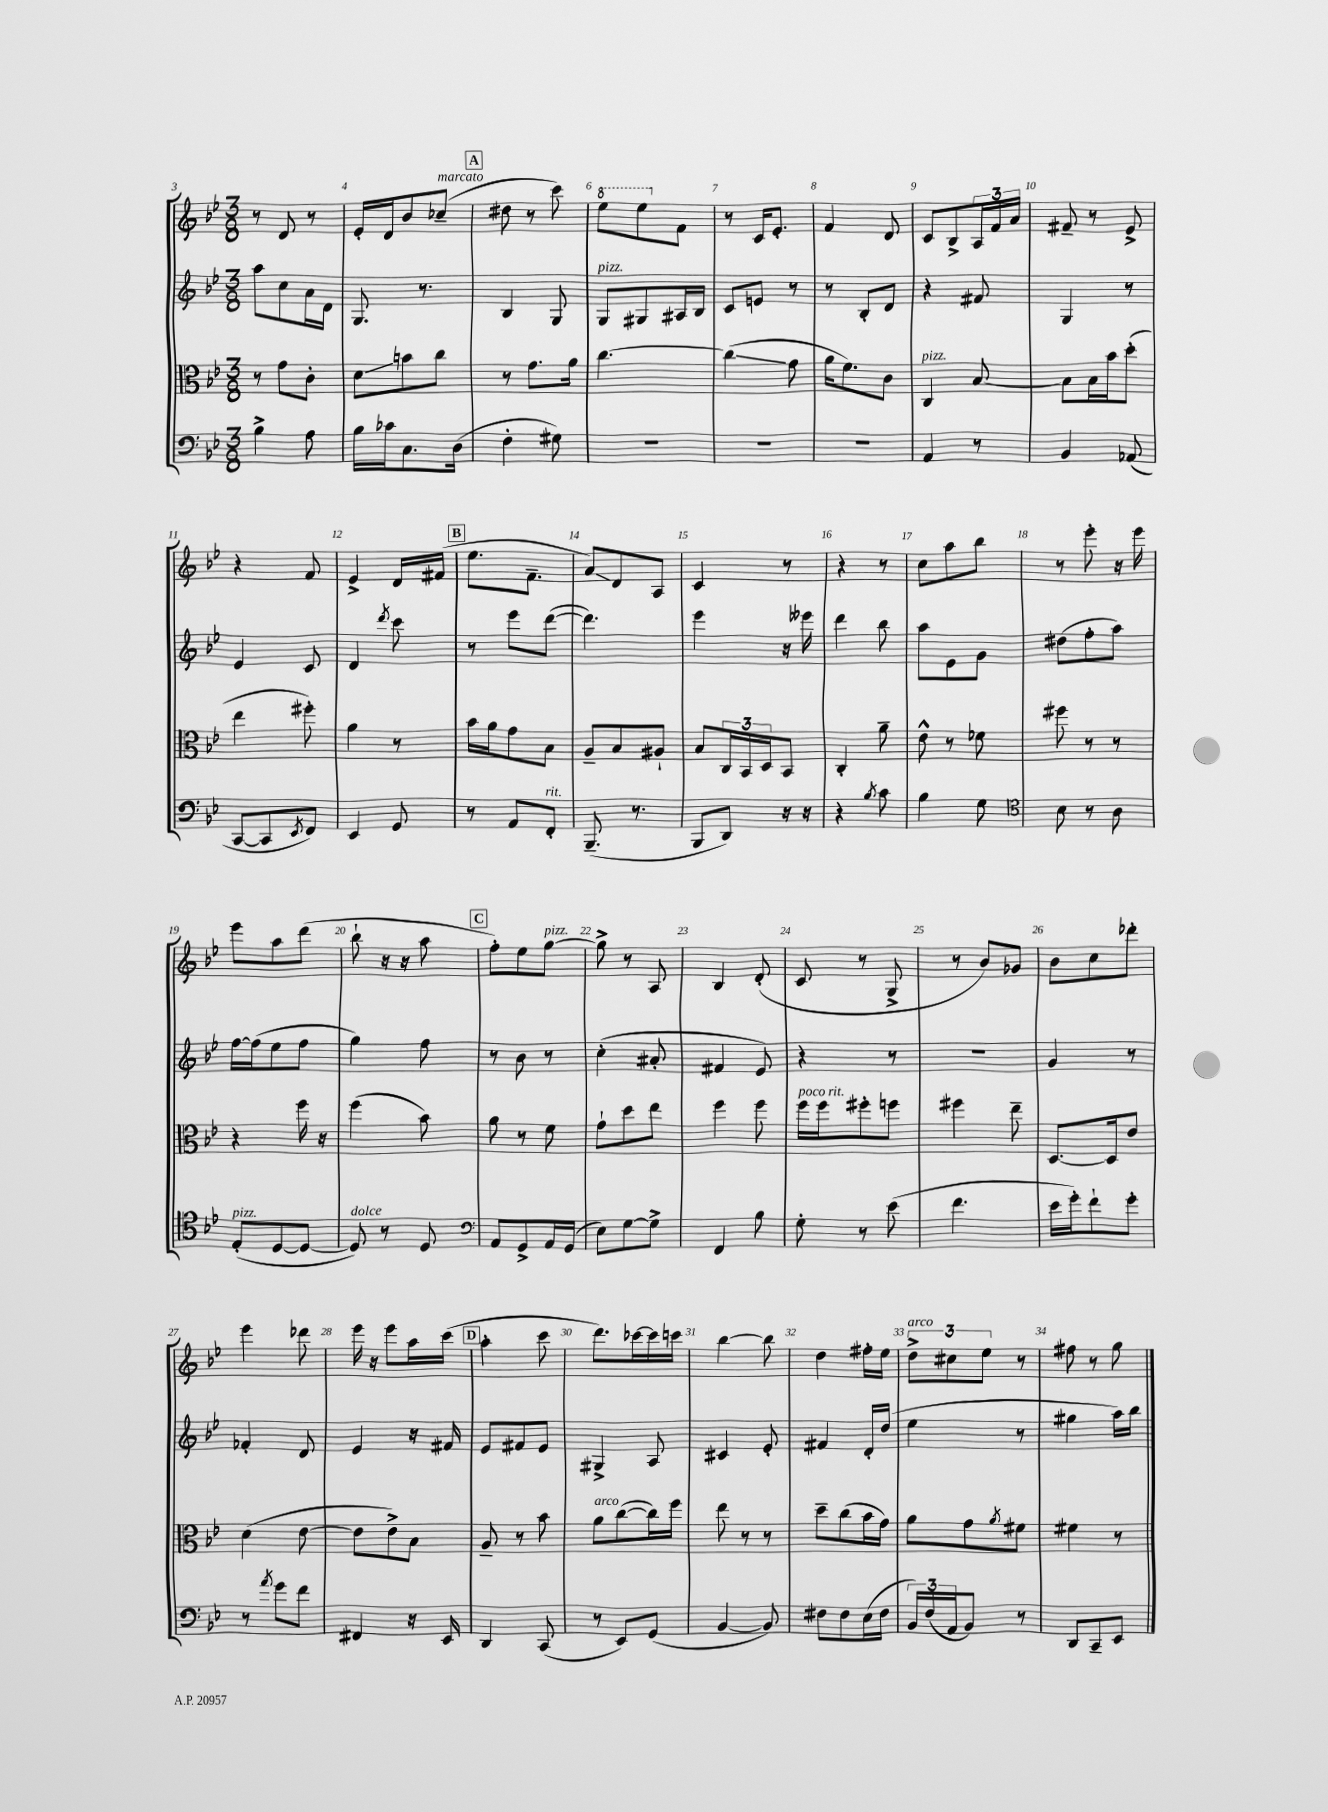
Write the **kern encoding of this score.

**kern	**kern	**kern	**kern
*staff4	*staff3	*staff2	*staff1
*clefF4	*clefC3	*clefG2	*clefG2
*k[b-e-]	*k[b-e-]	*k[b-e-]	*k[b-e-]
*M3/8	*M3/8	*M3/8	*M3/8
4B-^\	8r	8aa\L	8r
.	8g\L	8cc\	8d/
8A\	8c'\J	16a\L	8r
.	.	16d\JJ	.
=	=	=	=
16B-\LL	8d\L	8.G/	16e-'/LL
16c-\J	.	.	16d/J
8.C\	8b\	.	8b-/
.	.	8.r	.
.	8cc\J	.	(8cc-~/J
(16D\Jk	.	.	.
=	=	=	=
4F'\	8r	4B-/	8dd#\
.	8.g\L	.	8r
8G#\)	.	8G/	8ccc\)
.	16a\Jk	.	.
=	=	=	=
4.r	[4.cc\	8G/L	8eee-\L
.	.	8G#/	8eee-\
.	.	16A#/L	8f\J
.	.	16B-/JJ	.
=	=	=	=
4.r	(4cc\]	8c/L	8r
.	.	8e/J	16c/LK
.	.	.	8.e-'/J
.	8g\	8r	.
=	=	=	=
4.r	16a\LK	8r	4f/
.	8.f\)	.	.
.	.	8B-'/L	.
.	8c\J	8d/J	8d/
=	=	=	=
4AA/	4C/	4r	8c/L
.	.	.	8B-^/
8r	[8B-/	8f#/	24A/L
.	.	.	24f/
.	.	.	24a/JJ
=	=	=	=
4BB-/	8B-\]L	4G/	8f#~/
.	16B-\L	.	8r
.	16b-\J	.	.
(8AA-/	(8dd'\J	8r	8e-^/
=	=	=	=
[8CC/L	4ee-\	4e-/	4r
8CC/]	.	.	.
8qEE-/	.	.	.
8FF/J)	8ff#'\)	8c/	8f/
=	=	=	=
4EE-/	4a\	4d/	4e-^/
.	.	8qddd/	.
8GG/	8r	8ccc\	16d/LL
.	.	.	(16f#/JJ
=	=	=	=
8r	16b-\LL	8r	8.ee-\L
.	16a\J	.	.
8AA/L	8g\	8eee-\L	.
.	.	.	8.f~\J
8FF'/J	8B-\J	([8ddd\J	.
=	=	=	=
(8.BBB-~/	8A~/L	4.ddd\])	8a/L)
.	8B-/	.	8d/
8.r	.	.	.
.	8A#`/J	.	8A/J
=	=	=	=
8BBB-/L	8B-/L	4eee-\	4c/
8DD/J)	24C/L	.	.
.	24BB-/	.	.
.	24D/J	.	.
16r	8BB-/J	16r	8r
16r	.	16eee--\	.
=	=	=	=
4r	4C'/	4ddd\	4r
8qB-/	.	.	.
8c\	8a~\	8bb-\	8r
=	=	=	=
4B-\	8e-^^\	8aa\L	8cc\L
.	8r	8e-\	8aa\
8G\	8f-\	8g\J	8bb-\J
=	=	=	=
*clefC4	*	*	*
8B-\	8ff#\	(8dd#\L	8r
8r	8r	8ff'\	8eee-'\
8A\	8r	8aa\J)	16r
.	.	.	16eee-\
=	=	=	=
(8E-'/L	4r	[16ff\LL	8eee-\L
.	.	(16ff\]J	.
[8D/	.	8ee-\	8aa\
8D/_J	16ff\	8ff\J	(8ddd\J
.	16r	.	.
=	=	=	=
8D/])	(4ff\	4gg\)	8bb-`\
8r	.	.	16r
.	.	.	16r
8D/	8b-\)	8ff\	8aa\
=	=	=	=
*clefF4	*	*	*
8AA/L	8a\	8r	8ff'\L)
8GG^/	8r	8b-\	8ee-\
16AA/L	8f\	8r	[8gg\J
(16GG/JJ	.	.	.
=	=	=	=
8E-\L)	8g`\L	(4cc'\	8gg^\]
[8G\	8dd\	.	8r
8G^\]J	8ee-\J	8a#'/	8A/
=	=	=	=
4FF/	4ff\	4f#/	4B-/
8B-\	8ff\	8e-/)	(8d'/
=	=	=	=
8G'\	16ff\LL	4r	8c/
.	16ff\J	.	.
8r	8ff#'\	.	8r
(8e-\	8ff\J	8r	8G^/
=	=	=	=
4.f\	4ff#\	4.r	8r
.	.	.	8b-/L)
.	8ee-~\	.	8g-/J
=	=	=	=
16e-\LL	[8.D/L	4g/	8b-\L
16g'\J)	.	.	.
8f`\	.	.	8cc\
.	16D/]k	.	.
8g'\J	8e-/J	8r	8ddd-'\J
=	=	=	=
8r	(4d\	4f-'/	4eee-\
8qa/	.	.	.
8g\L	.	.	.
8f\J	[8e-\	8d/	8ddd-\
=	=	=	=
4FF#/	8e-\]L	4e-/	16eee-\
.	.	.	16r
.	8e-^\)	.	8eee-\L
16r	8B-\J	16r	16aa\L
16EE-/	.	16f#/	(16ccc\JJ
=	=	=	=
4DD/	8A~/	8e-/L	4aa'\
.	8r	8f#/	.
(8CC/	8b-\	8e-/J	8ccc\
=	=	=	=
8r	8a\L	4G#^/	8.ddd\L)
8EE-/L)	([8cc\	.	.
.	.	.	[16ccc-\L
(8GG/J	16cc\]L)	8A/	16ccc-\]
.	16ff\JJ	.	16ccc\JJ
=	=	=	=
[4BB-/	8ee-\	4c#/	[4bb-\
.	8r	.	.
8BB-/])	8r	8e-'/	8bb-\]
=	=	=	=
8F#\L	8dd~\L	4f#/	4dd\
8F#\	(8cc\	.	.
(16E-\L	16b-\L	16d'/LL	16ff#'\LL
16F#\JJ	16g\JJ)	(16dd/JJ	16ee-\JJ
=	=	=	=
24BB-/LL)	8a\L	4ee-\	12dd^\L
(24F/	.	.	.
24AA/J	.	.	12cc#\
8BB-/J)	8g\	.	.
.	.	.	12ee-\J
.	8qa/	.	.
8r	8f#\J	8r	8r
=	=	=	=
8DD/L	4f#\	4gg#\	8ff#\
8CC~/	.	.	8r
8EE-/J	8r	16aa\LL)	8gg\
.	.	16bb-\JJ	.
==	==	==	==
*-	*-	*-	*-
